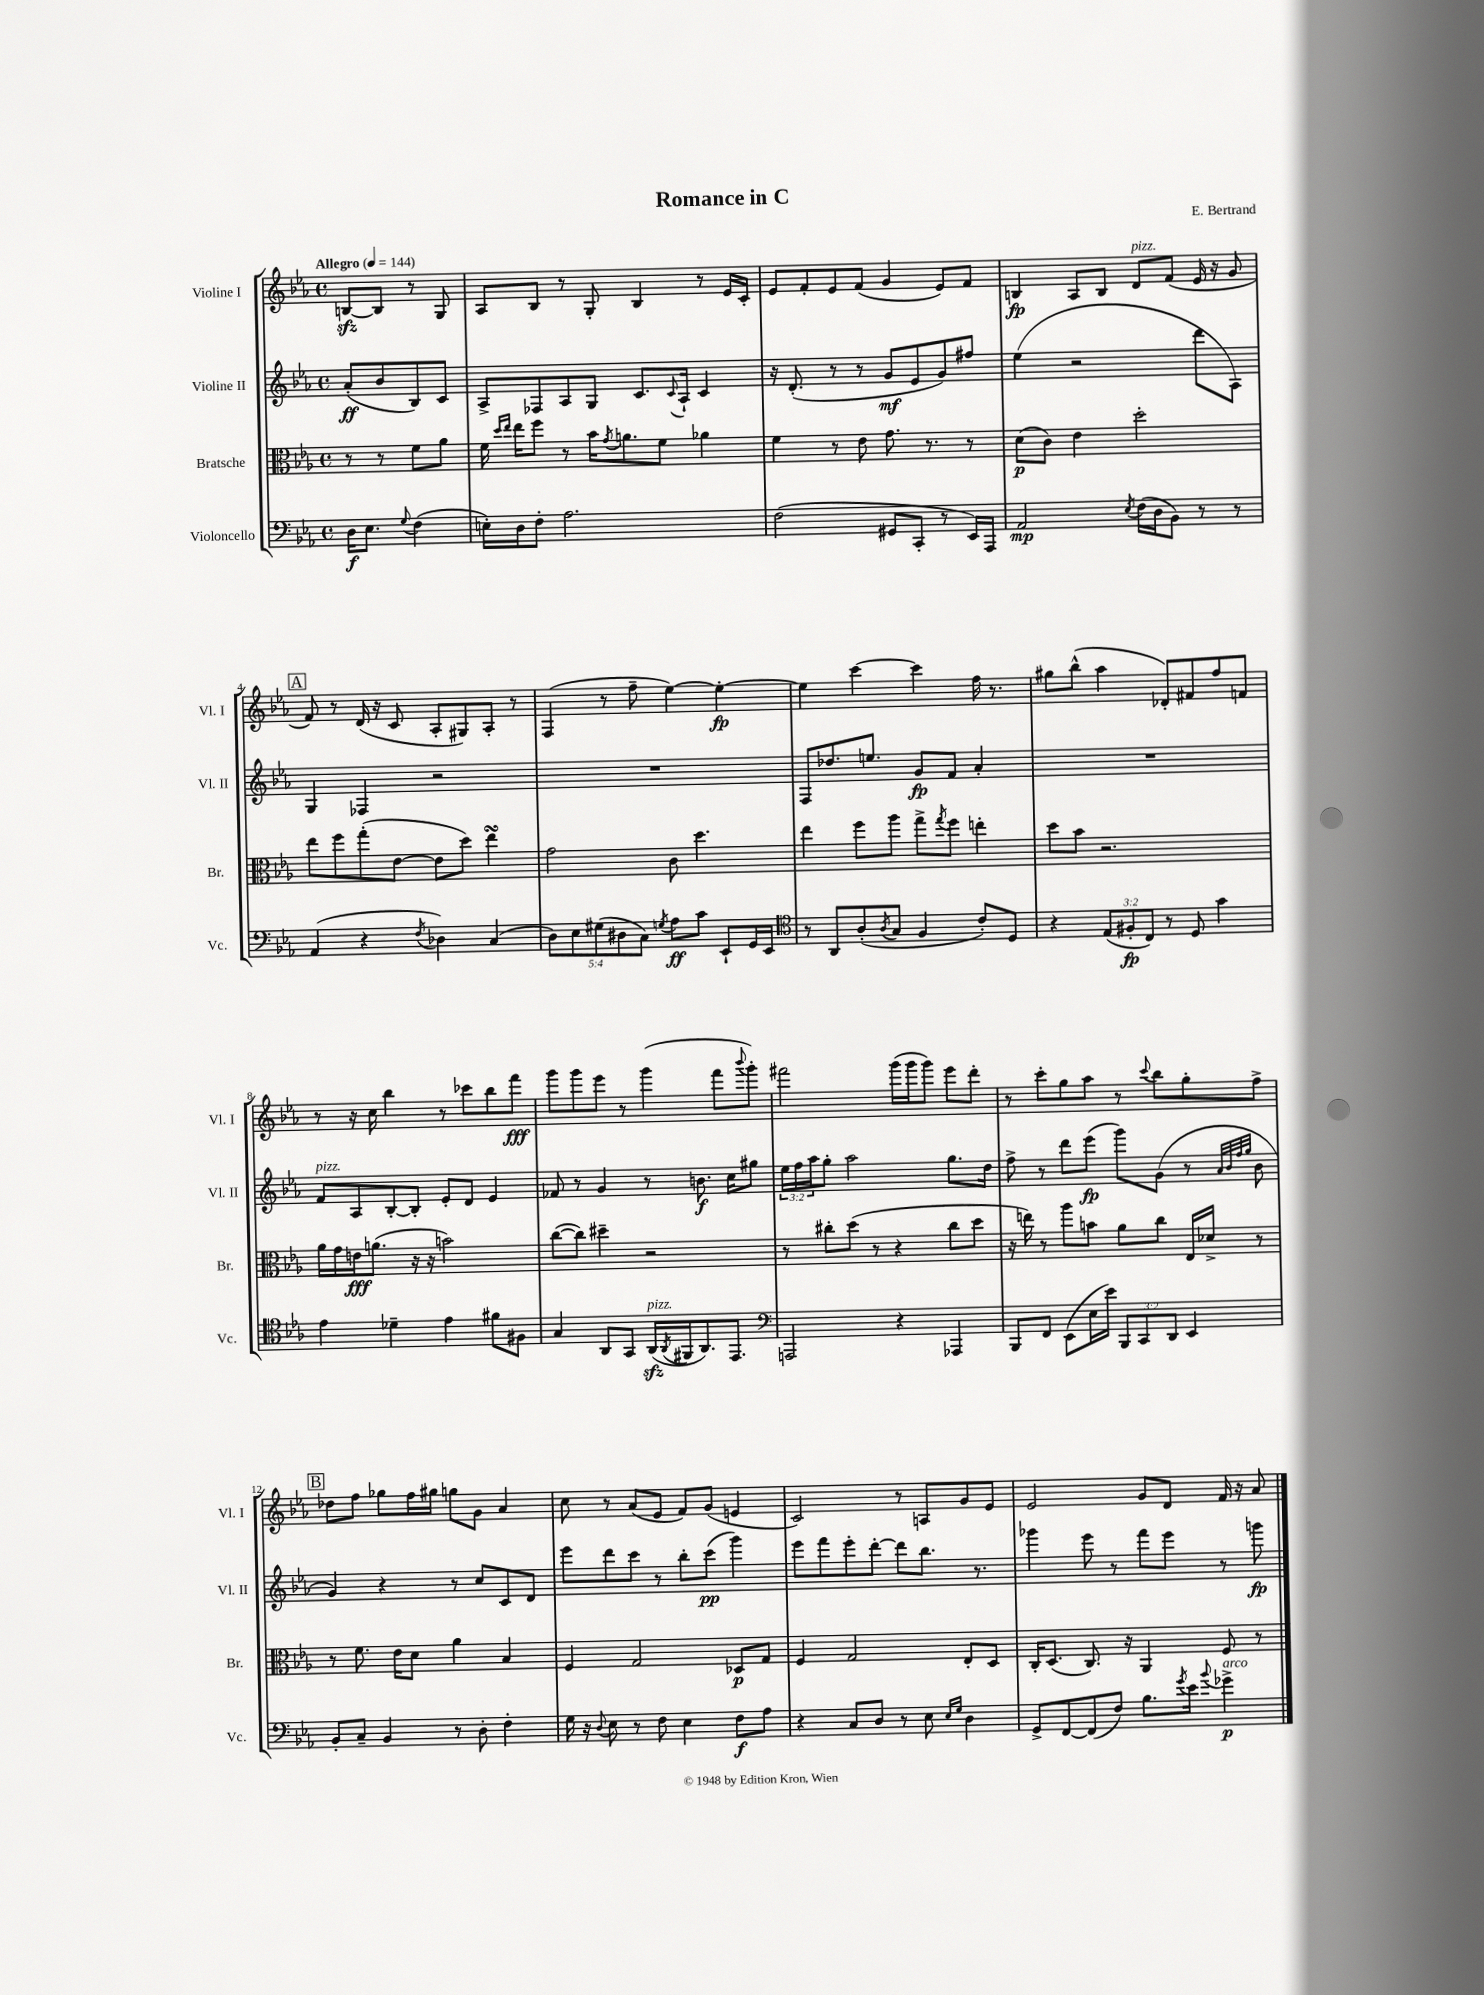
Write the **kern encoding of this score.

**kern	**dynam	**kern	**dynam	**kern	**dynam	**kern	**dynam
*part4	*part4	*part3	*part3	*part2	*part2	*part1	*part1
*staff4	*staff4	*staff3	*staff3	*staff2	*staff2	*staff1	*staff1
*I"Violoncello	*	*I"Bratsche	*	*I"Violine II	*	*I"Violine I	*
*I'Vc.	*	*I'Br.	*	*I'Vl. II	*	*I'Vl. I	*
*clefF4	*	*clefC3	*	*clefG2	*	*clefG2	*
*k[b-e-a-]	*	*k[b-e-a-]	*	*k[b-e-a-]	*	*k[b-e-a-]	*
*M4/4	*	*M4/4	*	*M4/4	*	*M4/4	*
*met(c)	*	*met(c)	*	*met(c)	*	*met(c)	*
*MM144	*	*MM144	*	*MM144	*	*MM144	*
=	=	=	=	=	=	=	=
!	!	!	!	!	!	!LO:TX:a:B:t=Allegro	!
16D\KL	f	8r	.	(8a-'/L	ff	[8Bnzz/L	.
8.E-\J	.	.	.	.	.	.	.
.	.	8r	.	8b-/	.	8B/J]	.
8qqG/	.	.	.	.	.	.	.
(4F\	.	8f\L	.	8B-/)	.	8r	.
.	.	8a-\J	.	8c/J	.	8G/	.
=1	=1	=1	=1	=1	=1	=1	=1
16En'\LL)	.	16f\	.	8A-^/L	.	8A-/L	.
.	.	16qqdd/LL	.	.	.	.	.
.	.	16qqee-/JJ	.	.	.	.	.
16D\J	.	16ee-\KL	.	.	.	.	.
8F'\J	.	8ff\J	.	8F-X/	.	8B-/J	.
2.A-\	.	8r	.	8A-/	.	8r	.
.	.	16b-\KL	.	8G/J	.	8G'/	.
.	.	8qg/	.	.	.	.	.
.	.	8.an\	.	.	.	.	.
.	.	.	.	8.c/L	.	4B-/	.
.	.	8f\J	.	.	.	.	.
.	.	.	.	8qqc/	.	.	.
.	.	.	.	16A-`/Jk	.	.	.
.	.	4a-X\	.	4c/	.	8r	.
.	.	.	.	.	.	16e-/LL	.
.	.	.	.	.	.	16c'/JJ	.
=2	=2	=2	=2	=2	=2	=2	=2
(2F\	.	4f\	.	16r	.	8e-/L	.
.	.	.	.	(8.d'/	.	.	.
.	.	.	.	.	.	8f'/	.
.	.	8r	.	8r	.	8e-/	.
.	.	8e-\	.	8r	.	(8f/J	.
8GG#X/L	.	8.g\	.	8g/L	mf	4g/	.
8CC'/J	.	.	.	8e-/	.	.	.
.	.	8.r	.	.	.	.	.
8r	.	.	.	8g/)	.	8e-/L)	.
16EE-/LL)	.	8r	.	8ff#X/J	.	8f/J	.
16AAA-/JJ	.	.	.	.	.	.	.
=3	=3	=3	=3	=3	=3	=3	=3
2AA-/	mp	(8d\L	p	(4ee-\	.	4Bn/	fp
.	.	8c\J)	.	.	.	.	.
.	.	4e-\	.	2r	.	8A-/L	.
.	.	.	.	.	.	8B/J	.
8qE-/	.	.	.	.	.	.	.
!	!	!	!	!	!	!LO:TX:a:i:t=pizz.	!
(16F\LL	.	2dd'\	.	.	.	8d/L	.
16D\J	.	.	.	.	.	.	.
8BB-\J)	.	.	.	.	.	(8f/J	.
8r	.	.	.	8ddd\L	.	16e-/	.
.	.	.	.	.	.	16r	.
8r	.	.	.	8A-\J)	.	8g/	.
!!LO:LB:g=z
!!LO:REH:place=s1:t=A
=4	=4	=4	=4	=4	=4	=4	=4
(4AA-/	.	8ee-\L	.	4G/	.	8f/)	.
.	.	8ff\	.	.	.	8r	.
4r	.	(8gg'\	.	4F-X/	.	(16d/	.
.	.	.	.	.	.	16r	.
.	.	[8e-\J	.	.	.	8c/	.
8qF/	.	.	.	.	.	.	.
4D-X\)	.	8e-\L]	.	2r	.	8A-'/L	.
.	.	8dd\J)	.	.	.	8G#X/)	.
(4C/	.	4ee-sSSs\	.	.	.	8A-'/J	.
.	.	.	.	.	.	8r	.
=5	=5	=5	=5	=5	=5	=5	=5
10D\L)	.	2g\	.	1r	.	(4F/	.
10E-\	.	.	.	.	.	.	.
(10G#X\	.	.	.	.	.	.	.
.	.	.	.	.	.	8r	.
10D#X\	.	.	.	.	.	.	.
.	.	.	.	.	.	8ff~\	.
10C\J)	.	.	.	.	.	.	.
8qGn/	.	.	.	.	.	.	.
8A-\L	ff	8c\	.	.	.	[4ee-\)	.
8c\J	.	4.dd\	.	.	.	.	.
8EE-`/L	.	.	.	.	.	4ee-'\_	fp
16GG/L	.	.	.	.	.	.	.
16EE-/JJ	.	.	.	.	.	.	.
=6	=6	=6	=6	=6	=6	=6	=6
*clefC4	*	*	*	*	*	*	*
8r	.	4ee-\	.	8F/L	.	4ee-\]	.
8AA-/L	.	.	.	8.dd-X/	.	.	.
(8A-'/	.	8ff\L	.	.	.	[4ccc\	.
.	.	.	.	8.een/J	.	.	.
8qA-/	.	.	.	.	.	.	.
8G/J	.	8aa-\J	.	.	.	.	.
4F/	.	8gg^\L	.	8g/L	fp	4ccc\]	.
.	.	8qgg/	.	.	.	.	.
.	.	8ff\J	.	8f/J	.	.	.
8c'/L)	.	4een'\	.	4a-'/	.	16ff\	.
.	.	.	.	.	.	8.r	.
8D/J	.	.	.	.	.	.	.
=7	=7	=7	=7	=7	=7	=7	=7
4r	.	8dd\L	.	1r	.	8gg#X\L	.
.	.	8b-\J	.	.	.	(8bb-^^\J	.
(12E-/L	.	2.r	.	.	.	4aa-\	.
12F#X'/	fp	.	.	.	.	.	.
12C/J)	.	.	.	.	.	.	.
8r	.	.	.	.	.	8d-X'/L)	.
8D/	.	.	.	.	.	8f#X/	.
4g\	.	.	.	.	.	8ff/	.
.	.	.	.	.	.	8fn/J	.
!!LO:LB:g=z
=8	=8	=8	=8	=8	=8	=8	=8
!	!	!	!	!LO:TX:a:i:t=pizz.	!	!	!
4e-\	.	16a-\LL	.	8f/L	.	8r	.
.	.	16g\	.	.	.	.	.
.	.	16en\J	fff	8A-/	.	16r	.
.	.	(8.an\J	.	.	.	16cc\	.
4d-X~\	.	.	.	[8B-'/	.	4bb-\	.
.	.	16r	.	8B-'/J]	.	.	.
.	.	16r	.	.	.	.	.
4e-\	.	2bn\)	.	8e-'/L	.	8r	.
.	.	.	.	8d/J	.	8ccc-X\L	.
8f#X\L	.	.	.	4e-/	.	8bb-\	.
8F#X\J	.	.	.	.	.	8fff\J	fff
=9	=9	=9	=9	=9	=9	=9	=9
4G/	.	([8cc\L	.	8f-X/	.	8ggg\L	.
.	.	8cc\J])	.	8r	.	8ggg\	.
8AA-/L	.	4dd#X~\	.	4g/	.	8eee-\J	.
8GG/J	.	.	.	.	.	8r	.
!LO:TX:a:i:t=pizz.	!	!	!	!	!	!	!
(16AA-zz/LL	.	2r	.	8r	.	(4ggg\	.
8qAA-/	.	.	.	.	.	.	.
16FF#X/J	.	.	.	.	.	.	.
8.AA-/)	.	.	.	8.bn\	f	.	.
.	.	.	.	.	.	8fff\L	.
8.EE-/J	.	.	.	16cc\KL	.	.	.
.	.	.	.	.	.	8qqbbb-/	.
.	.	.	.	8gg#X\J	.	8ggg'\J)	.
=10	=10	=10	=10	=10	=10	=10	=10
*clefF4	*	*	*	*	*	*	*
2AAAn/	.	8r	.	24ee-\LL	.	2fff#X\	.
.	.	.	.	24ff\	.	.	.
.	.	.	.	24aa-\J	.	.	.
.	.	8cc#X'\L	.	8gg'\J	.	.	.
.	.	(8dd\J	.	2aa-\	.	.	.
.	.	8r	.	.	.	.	.
4r	.	4r	.	.	.	(16ggg\LL	.
.	.	.	.	.	.	16ggg\J	.
.	.	.	.	.	.	8ggg\J)	.
4AAA-X/	.	8cc#\L	.	8.gg\L	.	8eee-\L	.
.	.	8dd\J	.	.	.	8ddd'\J	.
.	.	.	.	16dd\Jk	.	.	.
=11	=11	=11	=11	=11	=11	=11	=11
8BBB-/L	.	16r	.	8ff^\	.	8r	.
.	.	16een\)	.	.	.	.	.
8FF/J	.	8r	.	8r	.	8ccc'\L	.
(8EE-\L	.	8aa-\L	.	8ddd\L	.	8gg\	.
16E-\L	.	8bn\J	.	(8eee-\J	fp	8aa-\J	.
16e-\JJ)	.	.	.	.	.	.	.
12BBB-/L	.	8a-\L	.	8ggg\L)	.	8r	.
12CC/	.	.	.	.	.	.	.
.	.	.	.	.	.	8qqccc/	.
.	.	8cc\J	.	(8g\J	.	8bb-\L	.
12DD/J	.	.	.	.	.	.	.
4EE-/	.	16E-/LL	.	8r	.	8gg'\	.
.	.	16d-X^/JJ	.	.	.	.	.
.	.	.	.	32qqa-/LLL	.	.	.
.	.	.	.	32qqb-/	.	.	.
.	.	.	.	32qqff/	.	.	.
.	.	.	.	32qqgg/JJJ	.	.	.
.	.	8r	.	8b-\	.	8ff^\J	.
!!LO:LB:g=z
!!LO:REH:place=s1:t=B
=12	=12	=12	=12	=12	=12	=12	=12
8BB-'/L	.	8r	.	4g/)	.	8dd-X\L	.
8C~/J	.	8.f\	.	.	.	8ff\J	.
4BB-/	.	.	.	4r	.	8gg-X\L	.
.	.	16e-\KL	.	.	.	.	.
.	.	8d\J	.	.	.	16ff\L	.
.	.	.	.	.	.	16gg#X\JJ	.
8r	.	4a-\	.	8r	.	8ggn\L	.
8D'\	.	.	.	8cc/L	.	8g\J	.
4F'\	.	4B-/	.	8c/	.	4a-/	.
.	.	.	.	8d/J	.	.	.
=13	=13	=13	=13	=13	=13	=13	=13
16G\	.	4F/	.	8eee-\L	.	8cc\	.
16r	.	.	.	.	.	.	.
8qqD/	.	.	.	.	.	.	.
8E-\	.	.	.	8ddd\	.	8r	.
8r	.	2G/	.	8ccc\J	.	(8a-/L	.
8F\	.	.	.	8r	.	8e-/J	.
4E-\	.	.	.	8bb-'\L	.	8f/L)	.
.	.	.	.	(8ccc\J	pp	(8g/J	.
8F\L	f	8D-X/L	p	4ggg\)	.	4en/	.
8A-\J	.	8G/J	.	.	.	.	.
=14	=14	=14	=14	=14	=14	=14	=14
4r	.	4F/	.	8eee-\L	.	2c/)	.
.	.	.	.	8fff\	.	.	.
8C/L	.	2G/	.	8eee-'\	.	.	.
8D/J	.	.	.	[8ddd'\J	.	.	.
8r	.	.	.	8ddd\L]	.	8r	.
8E-\	.	.	.	8.bb-\J	.	8An/L	.
16qqE-/LL	.	.	.	.	.	.	.
16qqG/JJ	.	.	.	.	.	.	.
4D\	.	8E-'/L	.	.	.	8g/	.
.	.	.	.	8.r	.	.	.
.	.	8D/J	.	.	.	8e-/J	.
=15	=15	=15	=15	=15	=15	=15	=15
8GG^/L	.	16C'/KL	.	4ggg-X\	.	2e-/	.
.	.	(8.D/J	.	.	.	.	.
[8FF/	.	.	.	.	.	.	.
(8FF/]	.	8.C/)	.	8eee-\	.	.	.
8F/J)	.	.	.	8r	.	.	.
.	.	16r	.	.	.	.	.
8.B-\L	.	4AA-/	.	8fff\L	.	8g/L	.
.	.	.	.	8eee-\J	.	8d/J	.
8qg/	.	.	.	.	.	.	.
16e-\Jk	.	.	.	.	.	.	.
8qqb-/	.	.	.	.	.	.	.
!LO:TX:a:i:t=arco	!	!	!	!	!	!	!
4g-X^\	p	8F/	.	8r	.	16f/	.
.	.	.	.	.	.	16r	.
.	.	8r	.	8gggn\	fp	8a-/	.
==	==	==	==	==	==	==	==
*-	*-	*-	*-	*-	*-	*-	*-
